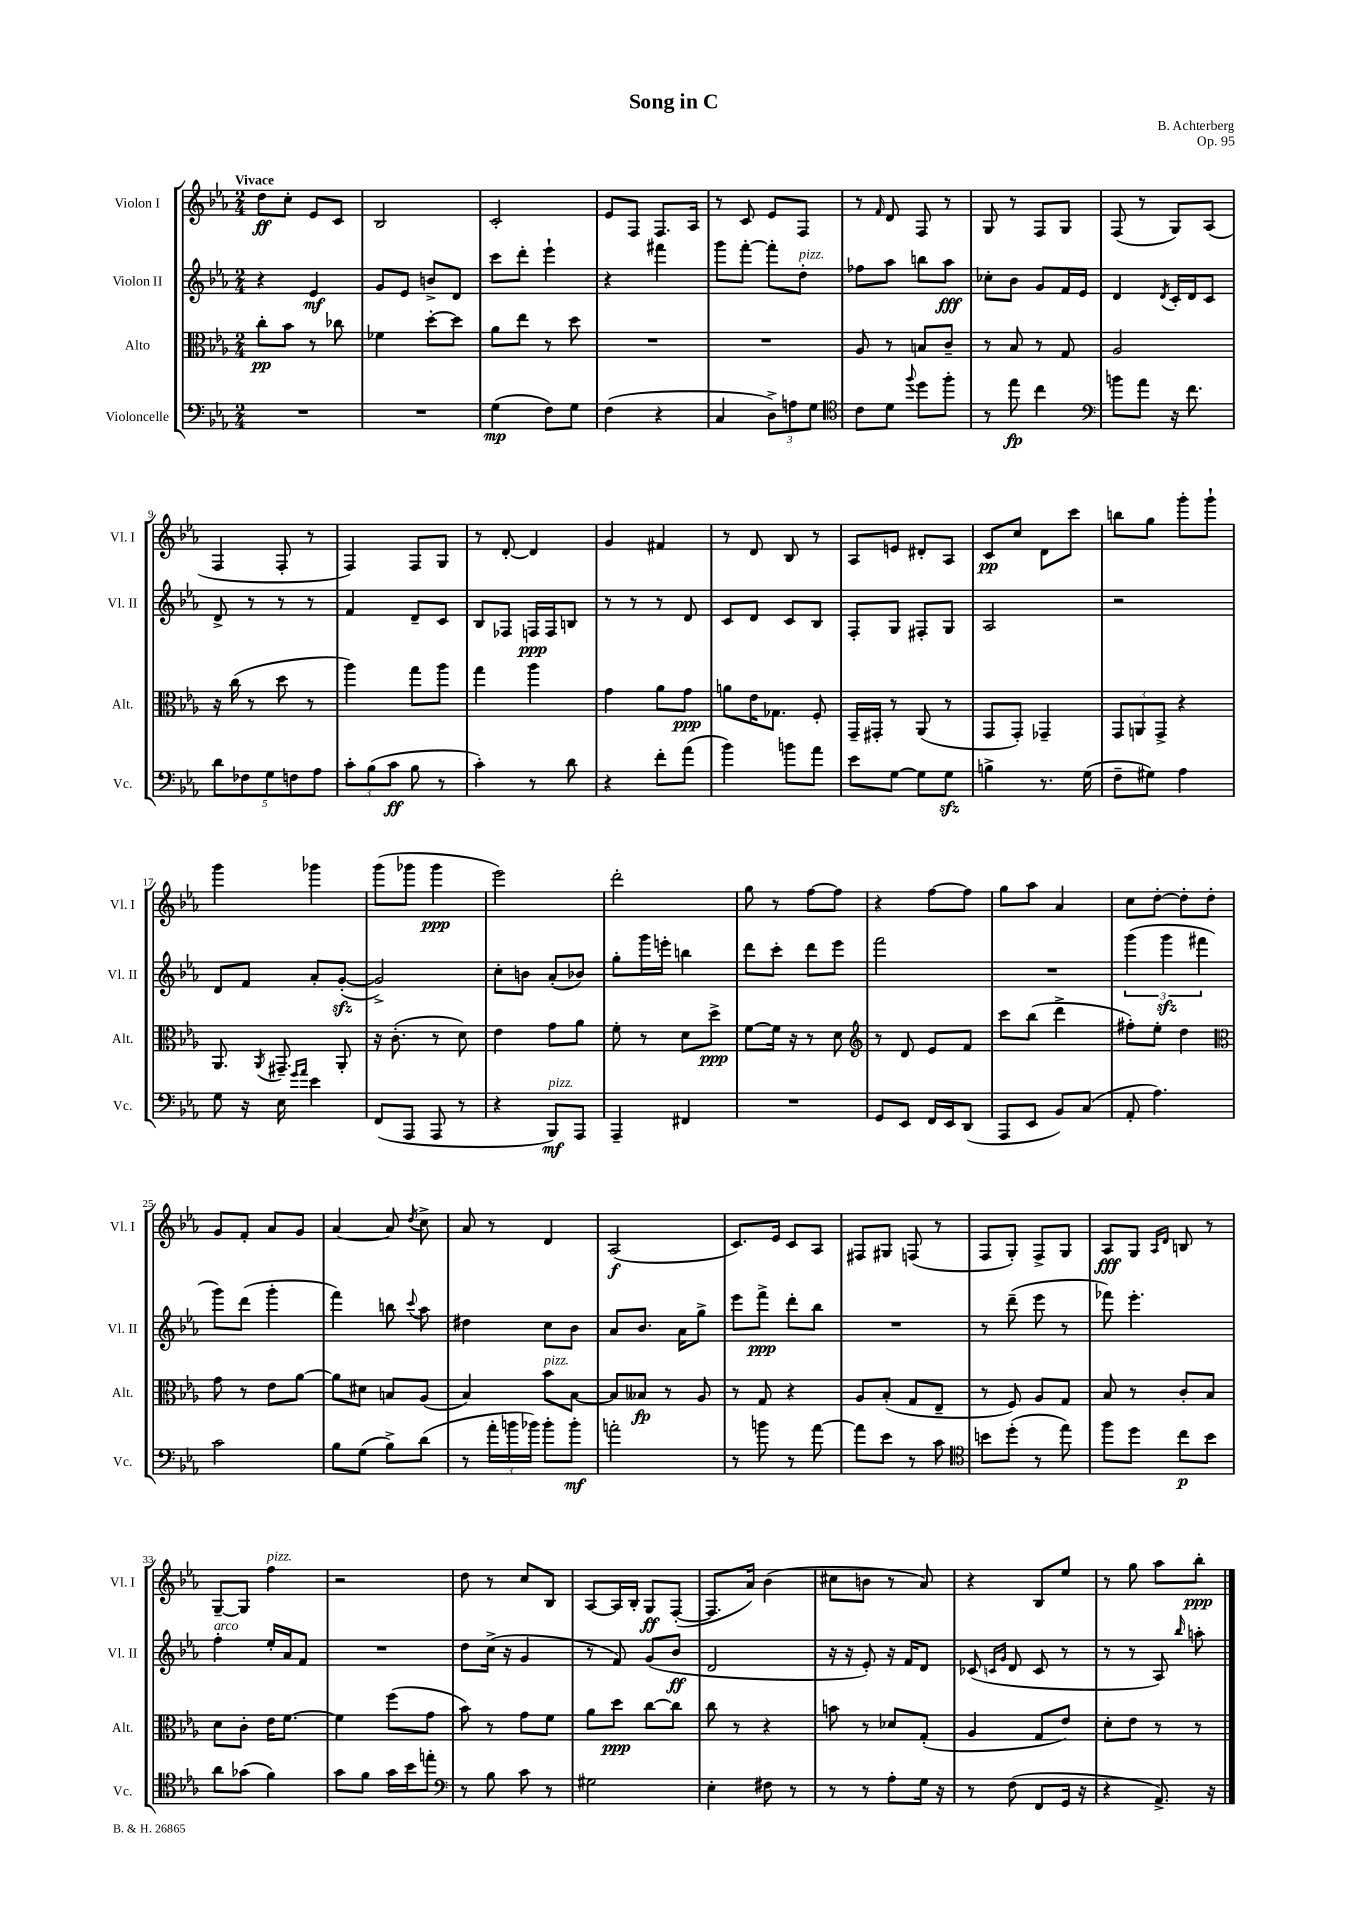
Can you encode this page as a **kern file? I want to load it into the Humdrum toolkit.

**kern	**dynam	**kern	**dynam	**kern	**dynam	**kern	**dynam
*part4	*part4	*part3	*part3	*part2	*part2	*part1	*part1
*staff4	*staff4	*staff3	*staff3	*staff2	*staff2	*staff1	*staff1
*I"Violoncelle	*	*I"Alto	*	*I"Violon II	*	*I"Violon I	*
*I'Vc.	*	*I'Alt.	*	*I'Vl. II	*	*I'Vl. I	*
*clefF4	*	*clefC3	*	*clefG2	*	*clefG2	*
*k[b-e-a-]	*	*k[b-e-a-]	*	*k[b-e-a-]	*	*k[b-e-a-]	*
*M2/4	*	*M2/4	*	*M2/4	*	*M2/4	*
=1	=1	=1	=1	=1	=1	=1	=1
!	!	!	!	!	!	!LO:TX:a:B:t=Vivace	!
2r	.	8cc'\L	pp	4r	.	8dd\L	ff
.	.	8b-\J	.	.	.	8cc'\J	.
.	.	8r	.	4e-/	mf	8e-/L	.
.	.	8cc-X\	.	.	.	8c/J	.
=2	=2	=2	=2	=2	=2	=2	=2
2r	.	4f-X\	.	8g/L	.	2B-/	.
.	.	.	.	8e-/J	.	.	.
.	.	[8dd'\L	.	8bn^/L	.	.	.
.	.	8dd\J]	.	8d/J	.	.	.
=3	=3	=3	=3	=3	=3	=3	=3
(4G\	mp	8a-\L	.	8ccc\L	.	2c'/	.
.	.	8ee-\J	.	8ddd'\J	.	.	.
8F\L)	.	8r	.	4eee-`\	.	.	.
8G\J	.	8dd\	.	.	.	.	.
=4	=4	=4	=4	=4	=4	=4	=4
(4F\	.	2r	.	4r	.	8e-/L	.
.	.	.	.	.	.	8F/J	.
4r	.	.	.	4fff#X\	.	8.F/L	.
.	.	.	.	.	.	16A-/Jk	.
=5	=5	=5	=5	=5	=5	=5	=5
4C/	.	2r	.	8ggg\L	.	8r	.
.	.	.	.	[8fff'\J	.	8c/	.
12D^\L)	.	.	.	8fff'\L]	.	8e-/L	.
12An\	.	.	.	.	.	.	.
!	!	!	!	!LO:TX:a:i:t=pizz.	!	!	!
.	.	.	.	8dd'\J	.	8F/J	.
12G\J	.	.	.	.	.	.	.
=6	=6	=6	=6	=6	=6	=6	=6
*clefC4	*	*	*	*	*	*	*
8c\L	.	8A-/	.	8ff-X\L	.	8r	.
.	.	.	.	.	.	16qqf/	.
8d\J	.	8r	.	8aa-\J	.	8d/	.
8qqff/	.	.	.	.	.	.	.
8dd\L	.	8Bn/L	.	8bbn\L	.	8F/	.
8ff'\J	.	8c~/J	.	8aa-\J	fff	8r	.
=7	=7	=7	=7	=7	=7	=7	=7
8r	.	8r	.	8cc-X'\L	.	8G/	.
8ee-\	fp	8B-/	.	8b-\J	.	8r	.
4cc\	.	8r	.	8g/L	.	8F/L	.
.	.	8G/	.	16f/L	.	8G/J	.
.	.	.	.	16e-/JJ	.	.	.
=8	=8	=8	=8	=8	=8	=8	=8
*clefF4	*	*	*	*	*	*	*
8bn\L	.	2A-/	.	4d/	.	(8F/	.
8a-\J	.	.	.	.	.	8r	.
.	.	.	.	8qd/	.	.	.
16r	.	.	.	16c'/LL	.	8G/L)	.
8.f\	.	.	.	16d/J	.	.	.
.	.	.	.	8c/J	.	(8A-/J	.
!!LO:LB:g=z
=9	=9	=9	=9	=9	=9	=9	=9
10d\L	.	16r	.	8d^/	.	4F/	.
.	.	(16cc\	.	.	.	.	.
10F-X\	.	.	.	.	.	.	.
.	.	8r	.	8r	.	.	.
10G\	.	.	.	.	.	.	.
.	.	8dd\	.	8r	.	8F'/	.
10Fn\	.	.	.	.	.	.	.
.	.	8r	.	8r	.	8r	.
10A-\J	.	.	.	.	.	.	.
=10	=10	=10	=10	=10	=10	=10	=10
12c'\L	.	4aa-\)	.	4f/	.	4F/)	.
(12B-\	.	.	.	.	.	.	.
12c\J	ff	.	.	.	.	.	.
8B-\	.	8gg\L	.	8d~/L	.	8F/L	.
8r	.	8aa-\J	.	8c/J	.	8G/J	.
=11	=11	=11	=11	=11	=11	=11	=11
4c'\)	.	4gg\	.	8B-/L	.	8r	.
.	.	.	.	8F-X/J	.	[8d'/	.
8r	.	4aa-\	.	16Fn/LL	ppp	4d/]	.
.	.	.	.	16F/J	.	.	.
8d\	.	.	.	8Bn/J	.	.	.
=12	=12	=12	=12	=12	=12	=12	=12
4r	.	4g\	.	8r	.	4g/	.
.	.	.	.	8r	.	.	.
8f'\L	.	8a-\L	.	8r	.	4f#X/	.
(8a-\J	.	8g\J	ppp	8d/	.	.	.
=13	=13	=13	=13	=13	=13	=13	=13
4b-\)	.	8an\L	.	8c/L	.	8r	.
.	.	16e-\K	.	8d/J	.	8d/	.
.	.	8.G-X\J	.	.	.	.	.
8bn\L	.	.	.	8c/L	.	8B-/	.
8a-\J	.	8F'/	.	8B-/J	.	8r	.
=14	=14	=14	=14	=14	=14	=14	=14
8e-\L	.	16GG~/LL	.	8F'/L	.	8A-/L	.
.	.	16GG#X'/JJ	.	.	.	.	.
[8G\J	.	8r	.	8G/J	.	8en/J	.
8G\L]	.	(8AA-/	.	8F#X'/L	.	8d#X'/L	.
8Gzz\J	.	8r	.	8G/J	.	8A-/J	.
=15	=15	=15	=15	=15	=15	=15	=15
4Bn^\	.	8GG/L	.	2A-/	.	8c/L	pp
.	.	8GG'/J)	.	.	.	8cc/J	.
8.r	.	4GG-X~/	.	.	.	8d\L	.
.	.	.	.	.	.	8ccc\J	.
(16G\	.	.	.	.	.	.	.
=16	=16	=16	=16	=16	=16	=16	=16
8F~\L	.	12GG/L	.	2r	.	8bbn\L	.
.	.	12AAn/	.	.	.	.	.
8G#X\J)	.	.	.	.	.	8gg\J	.
.	.	12GG^/J	.	.	.	.	.
4A-\	.	4r	.	.	.	8ggg'\L	.
.	.	.	.	.	.	8ggg`\J	.
!!LO:LB:g=z
=17	=17	=17	=17	=17	=17	=17	=17
8G\	.	8.AA-/	.	8d/L	.	4ggg\	.
16r	.	.	.	8f/J	.	.	.
.	.	8qAA-/	.	.	.	.	.
16E-\	.	8.GG#X~/	.	.	.	.	.
16qqg/LL	.	.	.	.	.	.	.
16qqa-/JJ	.	.	.	.	.	.	.
4e-\	.	.	.	8a-'/L	.	4ggg-X\	.
.	.	8AA-'/	.	([8gzz'/J	.	.	.
=18	=18	=18	=18	=18	=18	=18	=18
(8FF/L	.	16r	.	2g^/])	.	(8ggg\L	.
.	.	(8.c'\	.	.	.	.	.
8AAA-/J	.	.	.	.	.	8ggg-X\J	.
8AAA-/	.	8r	.	.	.	4ggg-\	ppp
8r	.	8d\)	.	.	.	.	.
=19	=19	=19	=19	=19	=19	=19	=19
4r	.	4e-\	.	8cc'\L	.	2eee-\)	.
.	.	.	.	8bn\J	.	.	.
!LO:TX:a:i:t=pizz.	!	!	!	!	!	!	!
8BBB-/L)	mf	8g\L	.	(8a-'/L	.	.	.
8AAA-/J	.	8a-\J	.	8b-X/J)	.	.	.
=20	=20	=20	=20	=20	=20	=20	=20
4AAA-~/	.	8f'\	.	8gg'\L	.	2ddd'\	.
.	.	8r	.	16ggg\L	.	.	.
.	.	.	.	16eeen'\JJ	.	.	.
4FF#X/	.	8d\L	.	4bbn\	.	.	.
.	.	8dd^\J	ppp	.	.	.	.
=21	=21	=21	=21	=21	=21	=21	=21
2r	.	[8f\L	.	8ddd\L	.	8gg\	.
.	.	16f\Jk]	.	8ccc'\J	.	8r	.
.	.	16r	.	.	.	.	.
.	.	8r	.	8ddd\L	.	[8ff\L	.
.	.	8d\	.	8eee-\J	.	8ff\J]	.
=22	=22	=22	=22	=22	=22	=22	=22
*	*	*clefG2	*	*	*	*	*
8GG/L	.	8r	.	2fff\	.	4r	.
8EE-/J	.	8d/	.	.	.	.	.
16FF/LL	.	8e-/L	.	.	.	[8ff\L	.
16EE-/J	.	.	.	.	.	.	.
(8DD/J	.	8f/J	.	.	.	8ff\J]	.
=23	=23	=23	=23	=23	=23	=23	=23
8AAA-/L	.	8ccc\L	.	2r	.	8gg\L	.
8EE-/J	.	(8bb-\J	.	.	.	8aa-\J	.
8BB-/L)	.	4ddd^\	.	.	.	4a-/	.
(8C/J	.	.	.	.	.	.	.
=24	=24	=24	=24	=24	=24	=24	=24
8AA-'/	.	8ff#X'\L)	.	(6ggg\	.	8cc\L	.
4.A-\)	.	8ee-'\J	.	.	.	[8dd'\J	.
.	.	.	.	6gggzz\	.	.	.
.	.	4dd\	.	.	.	8dd'\L]	.
.	.	.	.	6fff#X\	.	.	.
.	.	.	.	.	.	8dd'\J	.
!!LO:LB:g=z
=25	=25	=25	=25	=25	=25	=25	=25
*	*	*clefC3	*	*	*	*	*
2c\	.	8g\	.	8ggg\L)	.	8g/L	.
.	.	8r	.	(8ddd\J	.	8f'/J	.
.	.	8e-\L	.	4ggg'\	.	8a-/L	.
.	.	[8a-\J	.	.	.	8g/J	.
=26	=26	=26	=26	=26	=26	=26	=26
8B-\L	.	8a-\L]	.	4fff\)	.	[4a-/	.
(8G\J	.	8d#X\J	.	.	.	.	.
8B-^\L)	.	8Bn/L	.	8bbn\	.	8a-/]	.
.	.	.	.	8qqccc/	.	8qdd/	.
(8d\J	.	(8A-/J	.	8aa-\	.	8cc^\	.
=27	=27	=27	=27	=27	=27	=27	=27
8r	.	4B-/)	.	4dd#X\	.	8a-/	.
24a-'\LL	.	.	.	.	.	8r	.
24bn\	.	.	.	.	.	.	.
24b-X\JJ)	.	.	.	.	.	.	.
!	!	!LO:TX:a:i:t=pizz.	!	!	!	!	!
8b-'\L	.	8b-\L	.	8cc\L	.	4d/	.
8b-'\J	mf	[8B-\J	.	8b-\J	.	.	.
=28	=28	=28	=28	=28	=28	=28	=28
2an'\	.	8B-/L]	.	8a-/L	.	(2A-/	f
.	.	8B--X/J	fp	8.b-/J	.	.	.
.	.	8r	.	.	.	.	.
.	.	.	.	16a-\KL	.	.	.
.	.	8A-/	.	8gg^\J	.	.	.
=29	=29	=29	=29	=29	=29	=29	=29
8r	.	8r	.	8eee-\L	.	8.c/L)	.
8bn\	.	8G/	.	8fff^\J	ppp	.	.
.	.	.	.	.	.	16e-/Jk	.
8r	.	4r	.	8ddd'\L	.	8c/L	.
[8a-\	.	.	.	8bb-\J	.	8A-/J	.
=30	=30	=30	=30	=30	=30	=30	=30
8a-\L]	.	8A-/L	.	2r	.	8F#X/L	.
8e-\J	.	(8B-'/J	.	.	.	8G#X/J	.
8r	.	8G/L	.	.	.	(8Fn/	.
8c\	.	8E-~/J	.	.	.	8r	.
=31	=31	=31	=31	=31	=31	=31	=31
*clefC4	*	*	*	*	*	*	*
8bn\L	.	8r	.	8r	.	8F/L	.
(8dd'\J	.	8F/)	.	(8ddd~\	.	8G'/J)	.
8r	.	8A-/L	.	8eee-\	.	8F^/L	.
8ee-\)	.	8G/J	.	8r	.	8G/J	.
=32	=32	=32	=32	=32	=32	=32	=32
8ff\L	.	8B-/	.	8fff-X\)	.	8A-/L	fff
8dd\J	.	8r	.	4.eee-'\	.	8G/J	.
.	.	.	.	.	.	16qqA-/LL	.
.	.	.	.	.	.	16qqd/JJ	.
8cc\L	p	8c'/L	.	.	.	8Bn/	.
8b-\J	.	8B-/J	.	.	.	8r	.
!!LO:LB:g=z
=33	=33	=33	=33	=33	=33	=33	=33
!	!	!	!	!LO:TX:a:i:t=arco	!	!	!
8a-\L	.	8d\L	.	4ff'\	.	[8G~/L	.
(8g-X\J	.	8c'\J	.	.	.	8G/J]	.
!	!	!	!	!	!	!LO:TX:a:i:t=pizz.	!
4f\)	.	16e-\KL	.	16ee-'/LL	.	4ff\	.
.	.	[8.f\J	.	16a-/J	.	.	.
.	.	.	.	8f/J	.	.	.
=34	=34	=34	=34	=34	=34	=34	=34
8g\L	.	4f\]	.	2r	.	2r	.
8f\J	.	.	.	.	.	.	.
16g\LL	.	(8ff\L	.	.	.	.	.
16b-\J	.	.	.	.	.	.	.
8een'\J	.	8g\J	.	.	.	.	.
=35	=35	=35	=35	=35	=35	=35	=35
*clefF4	*	*	*	*	*	*	*
8r	.	8b-\)	.	8dd\L	.	8dd\	.
8B-\	.	8r	.	(16cc^\Jk	.	8r	.
.	.	.	.	16r	.	.	.
8c\	.	8g\L	.	4g/	.	8cc/L	.
8r	.	8f\J	.	.	.	8B-/J	.
=36	=36	=36	=36	=36	=36	=36	=36
2G#X\	.	8a-\L	.	8r	.	[8A-/L	.
.	.	8dd\J	ppp	8f/)	.	16A-/L]	.
.	.	.	.	.	.	16B-'/JJ	.
.	.	[8cc\L	.	(8g/L	.	8G/L	ff
.	.	8cc\J]	.	8b-/J	ff	([8F'/J	.
=37	=37	=37	=37	=37	=37	=37	=37
4E-'\	.	8cc\	.	2d/	.	8.F/L]	.
.	.	8r	.	.	.	.	.
.	.	.	.	.	.	16a-/Jk)	.
8F#X\	.	4r	.	.	.	(4b-\	.
8r	.	.	.	.	.	.	.
=38	=38	=38	=38	=38	=38	=38	=38
8r	.	8bn\	.	16r	.	8cc#X\L	.
.	.	.	.	16r	.	.	.
8r	.	8r	.	8e-'/)	.	8bn\J	.
8A-'\L	.	8d-X/L	.	16r	.	8r	.
.	.	.	.	16f/KL	.	.	.
16G\Jk	.	(8G'/J	.	8d/J	.	8a-/)	.
16r	.	.	.	.	.	.	.
=39	=39	=39	=39	=39	=39	=39	=39
8r	.	4A-/	.	(8c-X/	.	4r	.
.	.	.	.	16qqcn/LL	.	.	.
.	.	.	.	16qqg/JJ	.	.	.
(8F\	.	.	.	8d/	.	.	.
8FF/L	.	8G/L	.	8c/	.	8B-/L	.
16GG/Jk	.	8e-/J)	.	8r	.	8ee-/J	.
16r	.	.	.	.	.	.	.
=40	=40	=40	=40	=40	=40	=40	=40
4r	.	8d'\L	.	8r	.	8r	.
.	.	8e-\J	.	8r	.	8gg\	.
8.AA-^/)	.	8r	.	8A-/)	.	8aa-\L	.
.	.	.	.	16qqbb-/	.	.	.
.	.	8r	.	8aan'\	.	8bb-'\J	ppp
16r	.	.	.	.	.	.	.
==	==	==	==	==	==	==	==
*-	*-	*-	*-	*-	*-	*-	*-
